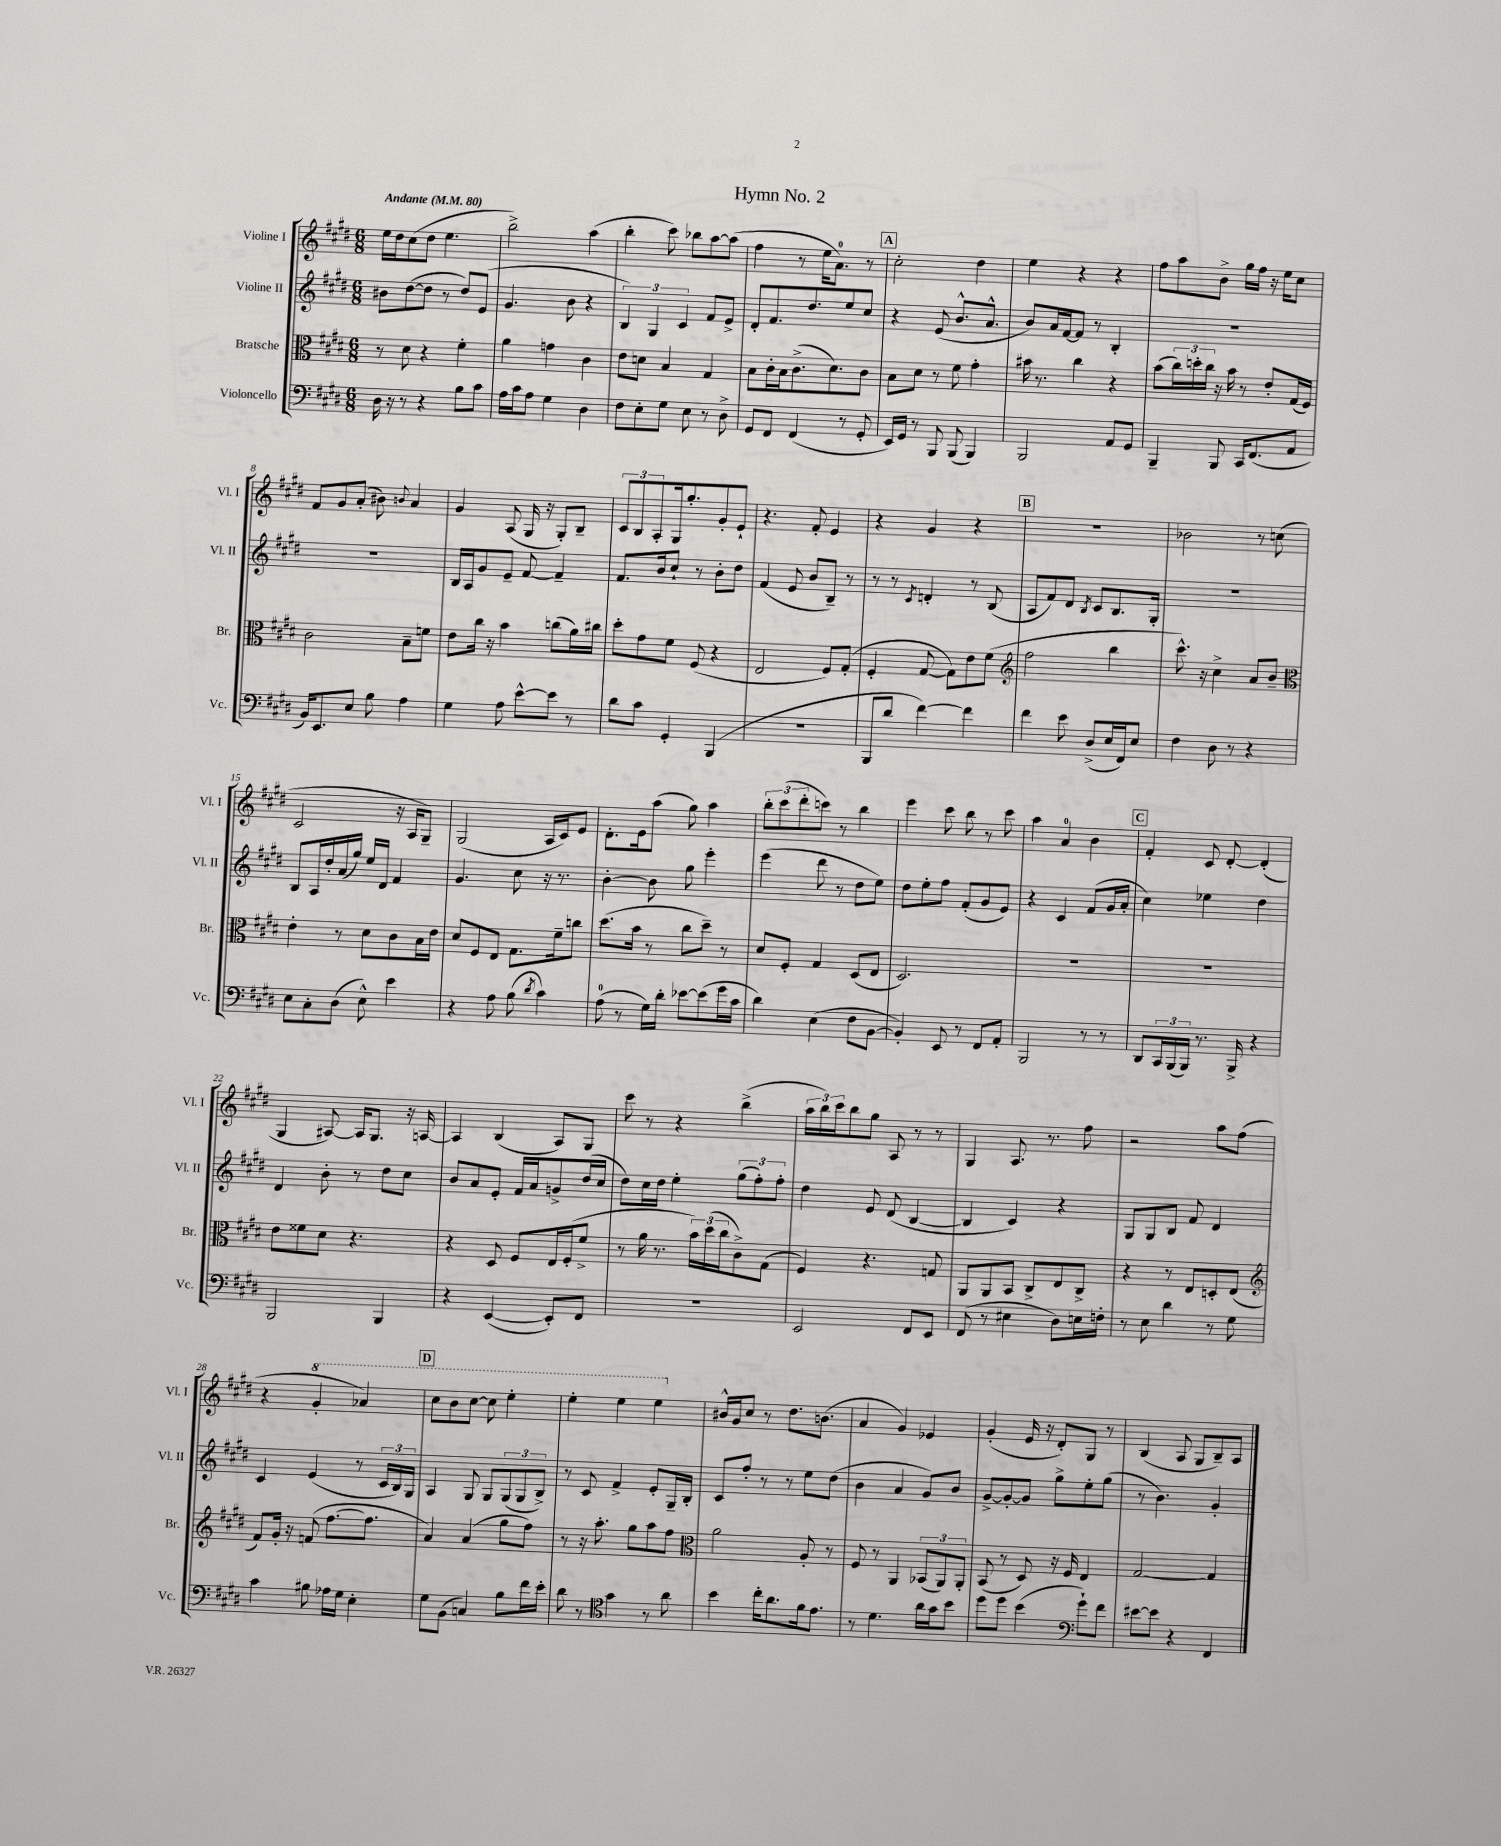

**kern	**kern	**kern	**kern
*staff4	*staff3	*staff2	*staff1
*clefF4	*clefC3	*clefG2	*clefG2
*k[f#c#g#d#]	*k[f#c#g#d#]	*k[f#c#g#d#]	*k[f#c#g#d#]
*M6/8	*M6/8	*M6/8	*M6/8
*MM80	*MM80	*MM80	*MM80
16D#	8r	8b#	16ee
16r	.	.	16dd#
8r	8d#	([8dd#	(8cc#
4r	4r	8dd#]	8dd#
.	.	8r	4.ee
8B	4f#'	8dd#)	.
8c#	.	(8e	.
=	=	=	=
16A	4a	4.g#	2bb^)
16c#	.	.	.
8A	.	.	.
4G#	4g	.	.
.	.	8b	.
4D#	4c#	4r	(4aa
=	=	=	=
8F#	8e	6B)	4bb'
8E'	8d	.	.
.	.	6G#	.
8G#	4B	.	8ccc#)
.	.	6c#	.
8E	.	.	8bb-
8r	4G#	8f#	[8aa
8D#^	.	8e^	(8aa]
=	=	=	=
8GG#	8B	8d#'	4ff#
8FF#	16c#'	8.f#	.
.	16B	.	.
(4FF#	(8.c#^	.	8r
.	.	8.dd#	.
.	.	.	16ee
.	8.d#)	.	8.a)
8r	.	8ee	.
8GG#'	8c#	8cc#	8r
=	=	=	=
16EE)	8B	4r	2cc#'
16GG#	.	.	.
8r	8d#	.	.
8BBB	8r	(8e	.
(8BBB	8f#	8.b^^	.
4BBB)	4g#'	.	4dd#
.	.	8.a^^	.
=	=	=	=
2BBB	16b#	8b)	4ee
.	8.r	.	.
.	.	16a	.
.	.	[16f#	.
.	4cc#	8f#]	4r
.	.	8r	.
8AA	4r	4B'	4r
8GG#	.	.	.
=	=	=	=
4BBB~	(8b	2.r	8ff#
.	24cc#)	.	8aa
.	24dd'	.	.
.	24cc#	.	.
8BBB	16r	.	8b^
.	16b	.	.
16CC#	8r	.	16gg#
(8.FF#	.	.	16ff#
.	8e'	.	16r
.	.	.	16ee
8AA	(16G#	.	8cc#
.	16F#)	.	.
=	=	=	=
16BB)	2c#	2.r	8f#
8.EE	.	.	.
.	.	.	8g#
8E	.	.	(8a'
8B	.	.	8b#)
.	.	.	8qqb
4A	8B~	.	4a
.	8f	.	.
=	=	=	=
4G#	8e	16B	4g#
.	.	16A	.
.	16cc#	8g#	.
.	16r	.	.
8A	4b	8e~	(8A
[8e^^	.	[8f#	16G#
.	.	.	16r
8e]	(8cc	4f#~]	8G#')
8r	16a)	.	8B~
.	16cc#	.	.
=	=	=	=
8d#	8dd#'	8.f#	12c#
.	.	.	12B
8c#	8g#	.	.
.	.	.	12A'
.	.	16b	.
4GG#'	8f#	8cc#`	16G#
.	.	.	8.gg#'
.	(8F#	8r	.
(4BBB	4r	8b'	8g#'
.	.	8dd#	8e`
=	=	=	=
2.r	2E	(4f#	4.r
.	.	8e	.
.	.	8b	8f#'
.	8F#)	8B~)	4e
.	(8G#'	8r	.
=	=	=	=
8BBB	4F#'	8r	4r
8d#	.	8r	.
.	.	8qc#	.
[4f#)	[8G#	4d'	4g#
.	8G#])	.	.
4f#]	8e	8r	4r
.	(8f#	(8B	.
=	=	=	=
*	*clefG2	*	*
4f#	2ff#	8A	2.r
.	.	8f#)	.
8e	.	8d#	.
.	.	8qB	.
(8D#^	.	8c#	.
16E	4bb	8.B	.
16FF#)	.	.	.
8E	.	.	.
.	.	16G#'	.
=	=	=	=
4F#	8.ccc#^^)	2.r	2b-
.	16r	.	.
8D#	4cc#^	.	.
8r	.	.	.
4r	8a	.	8r
.	8b~	.	(8cc
=	=	=	=
*	*clefC3	*	*
8E	4e'	8B	2c#
8C#'	.	16A	.
.	.	16dd#'	.
(8D#	8r	(16a	.
.	.	16gg#)	.
8E^^)	8d#	16ee	.
.	.	16d#	.
4e	8c#	4f#	16r
.	.	.	16A
.	16B	.	8G#~)
.	16e	.	.
=	=	=	=
4r	8d#	4.g#	(2G#
.	8F#	.	.
8A	8E	.	.
(8B	8.G#	8cc#	.
8qd#	.	.	.
4c#)	.	16r	16A
.	16f#~	8.r	16c#)
.	8cc	.	8e
=	=	=	=
(8A	(8.dd#	[4b'	8.d#'
8r	.	.	.
.	16b	.	16e
16G#)	8r	8b]	(8aa
16d#'	.	.	.
[8e-	8cc#	8gg#	8gg#)
(8e-]	8dd#~)	4eee'	4aa
16g#	8r	.	.
16c#	.	.	.
=	=	=	=
4d#)	8d#	(4eee	12bb'
.	.	.	(12ccc#
.	8F#'	.	.
.	.	.	12ddd#'
(4E	4G#	8ddd#	8ccc)
.	.	8r	8r
8F#	(8D#	8dd#	4bb
[8BB	8E	8ee)	.
=	=	=	=
4BB'])	2.D#)	8dd#	4eee
.	.	8ee'	.
8EE	.	8ff#	8ccc#
8r	.	(8f#'	8bb
8FF#	.	8g#	8r
8AA'	.	8e)	8ccc#
=	=	=	=
2BBB	2.r	4r	4aa
.	.	4c#	4a
8r	.	(8f#	4b
8r	.	16g#	.
.	.	16a'	.
=	=	=	=
8DD#	2.r	4cc#)	4f#'
24CC#	.	.	.
(24BBB	.	.	.
24BBB)	.	.	.
8.r	.	4ee-	8c#
.	.	.	[8d#'
16BBB^	.	.	.
4r	.	4dd#	(4d#']
=	=	=	=
2BBB	8e	4d#	4G#
.	8f##	.	.
.	8d#	8b'	[8A#)
.	4.r	8r	16A#]
.	.	.	8.G#
4BBB	.	8dd#	.
.	.	8cc#	16r
.	.	.	[16A
=	=	=	=
4r	4r	8b	4A]
.	.	8a	.
([4EE	8D#	8e'	(4B
.	8F#	16f#	.
.	.	16a	.
8EE'])	16E	8g^	8A)
.	(16F#'	.	.
8FF#	8f#^	(16dd#	8G#
.	.	16cc#	.
=	=	=	=
2.r	8r	8dd#)	8ccc#
.	16a	16cc#	8r
.	8.r	16dd#	.
.	.	4ee'	4r
.	24b)	.	.
.	(24dd#	.	.
.	24cc#	.	.
.	8c#^)	(12gg#	(4bb^
.	.	12ff#')	.
.	(8G#	.	.
.	.	12ff#'	.
=	=	=	=
2EE	4F#)	4dd#	24aa
.	.	.	24bb)
.	.	.	24ccc#
.	.	.	8bb
.	4.r	8e	8gg#
.	.	(8d#	8A
8FF#	.	[4B	8r
8EE	8G	.	8r
=	=	=	=
(8FF#	8AA	4B]	4G#
8r	8AA	.	.
4E#	8BB	4c#)	8.A
.	8C#^	.	.
.	.	.	8.r
8D#)	8E	4r	.
16E	8C#^	.	8ff#
16F'	.	.	.
=	=	=	=
8r	4r	8G#	2r
8E	.	8G#	.
4d#	8r	8B	.
.	8E	8f#	.
8r	8D'	4d#	8aa
8G#	(8E	.	(8ff#
=	=	=	=
*	*clefG2	*	*
4c#	8f#)	4c#	4r
.	16g#'	.	.
.	16r	.	.
8B#	(8f	(4e	4gg#'
16A-	[8.ff#	.	.
16G#	.	.	.
4E'	.	8r	4aa-)
.	8.ff#]	.	.
.	.	24c#	.
.	.	24B)	.
.	.	24G#	.
=	=	=	=
8G#	4a)	4A	8ccc#
(8BB	.	.	8bb
4C)	(4a	8G#	[8ccc#
.	.	8G#	8ccc#]
8B	8gg#	(12G#	4eee'
.	.	12G#	.
16f#	8ff#)	.	.
.	.	12B^)	.
16e'	.	.	.
=	=	=	=
8d#	8r	8r	4eee'
8r	16r	8c#	.
.	8.aa'	.	.
*clefC4	*	*	*
4g#	.	4f#^	4eee
.	8gg#	.	.
8r	8aa	8e'	4eee
8a	8ff#	16G#~	.
.	.	16B'	.
=	=	=	=
*	*clefC3	*	*
4b	2a	8c#	16b#^^
.	.	.	16g#
.	.	8ff#'	8cc#
16cc#'	.	8r	8r
8.a	.	.	.
.	.	8r	8.dd#
16f#	8A'	8ee	.
8.e	.	.	(8.b
.	8r	(8dd#	.
=	=	=	=
8r	8F#	4b	4a
4.d#	8r	.	.
.	4AA	4a	4g#)
16a	(12BB-	8g#)	4e-
16g#	.	.	.
.	12AA)	.	.
8b	.	8b	.
.	12AA'	.	.
=	=	=	=
8dd#	(8BB	[8g#^	(4g#'
8dd#	8r	8g#'_	.
(4b	8D#)	8g#]	16e
.	.	.	16r
.	16r	8gg#^	8d#')
.	16F#	.	.
*clefF4	*	*	*
8g#`)	4E	8ee'	8G#
8f#	.	(8gg#	8r
=	=	=	=
[8e#	[2G#	8r	(4B
8e#]	.	4.b)	.
4r	.	.	8A
.	.	.	8G#
4FF#	4G#]	4g#'	8B~)
.	.	.	8A
==	==	==	==
*-	*-	*-	*-
